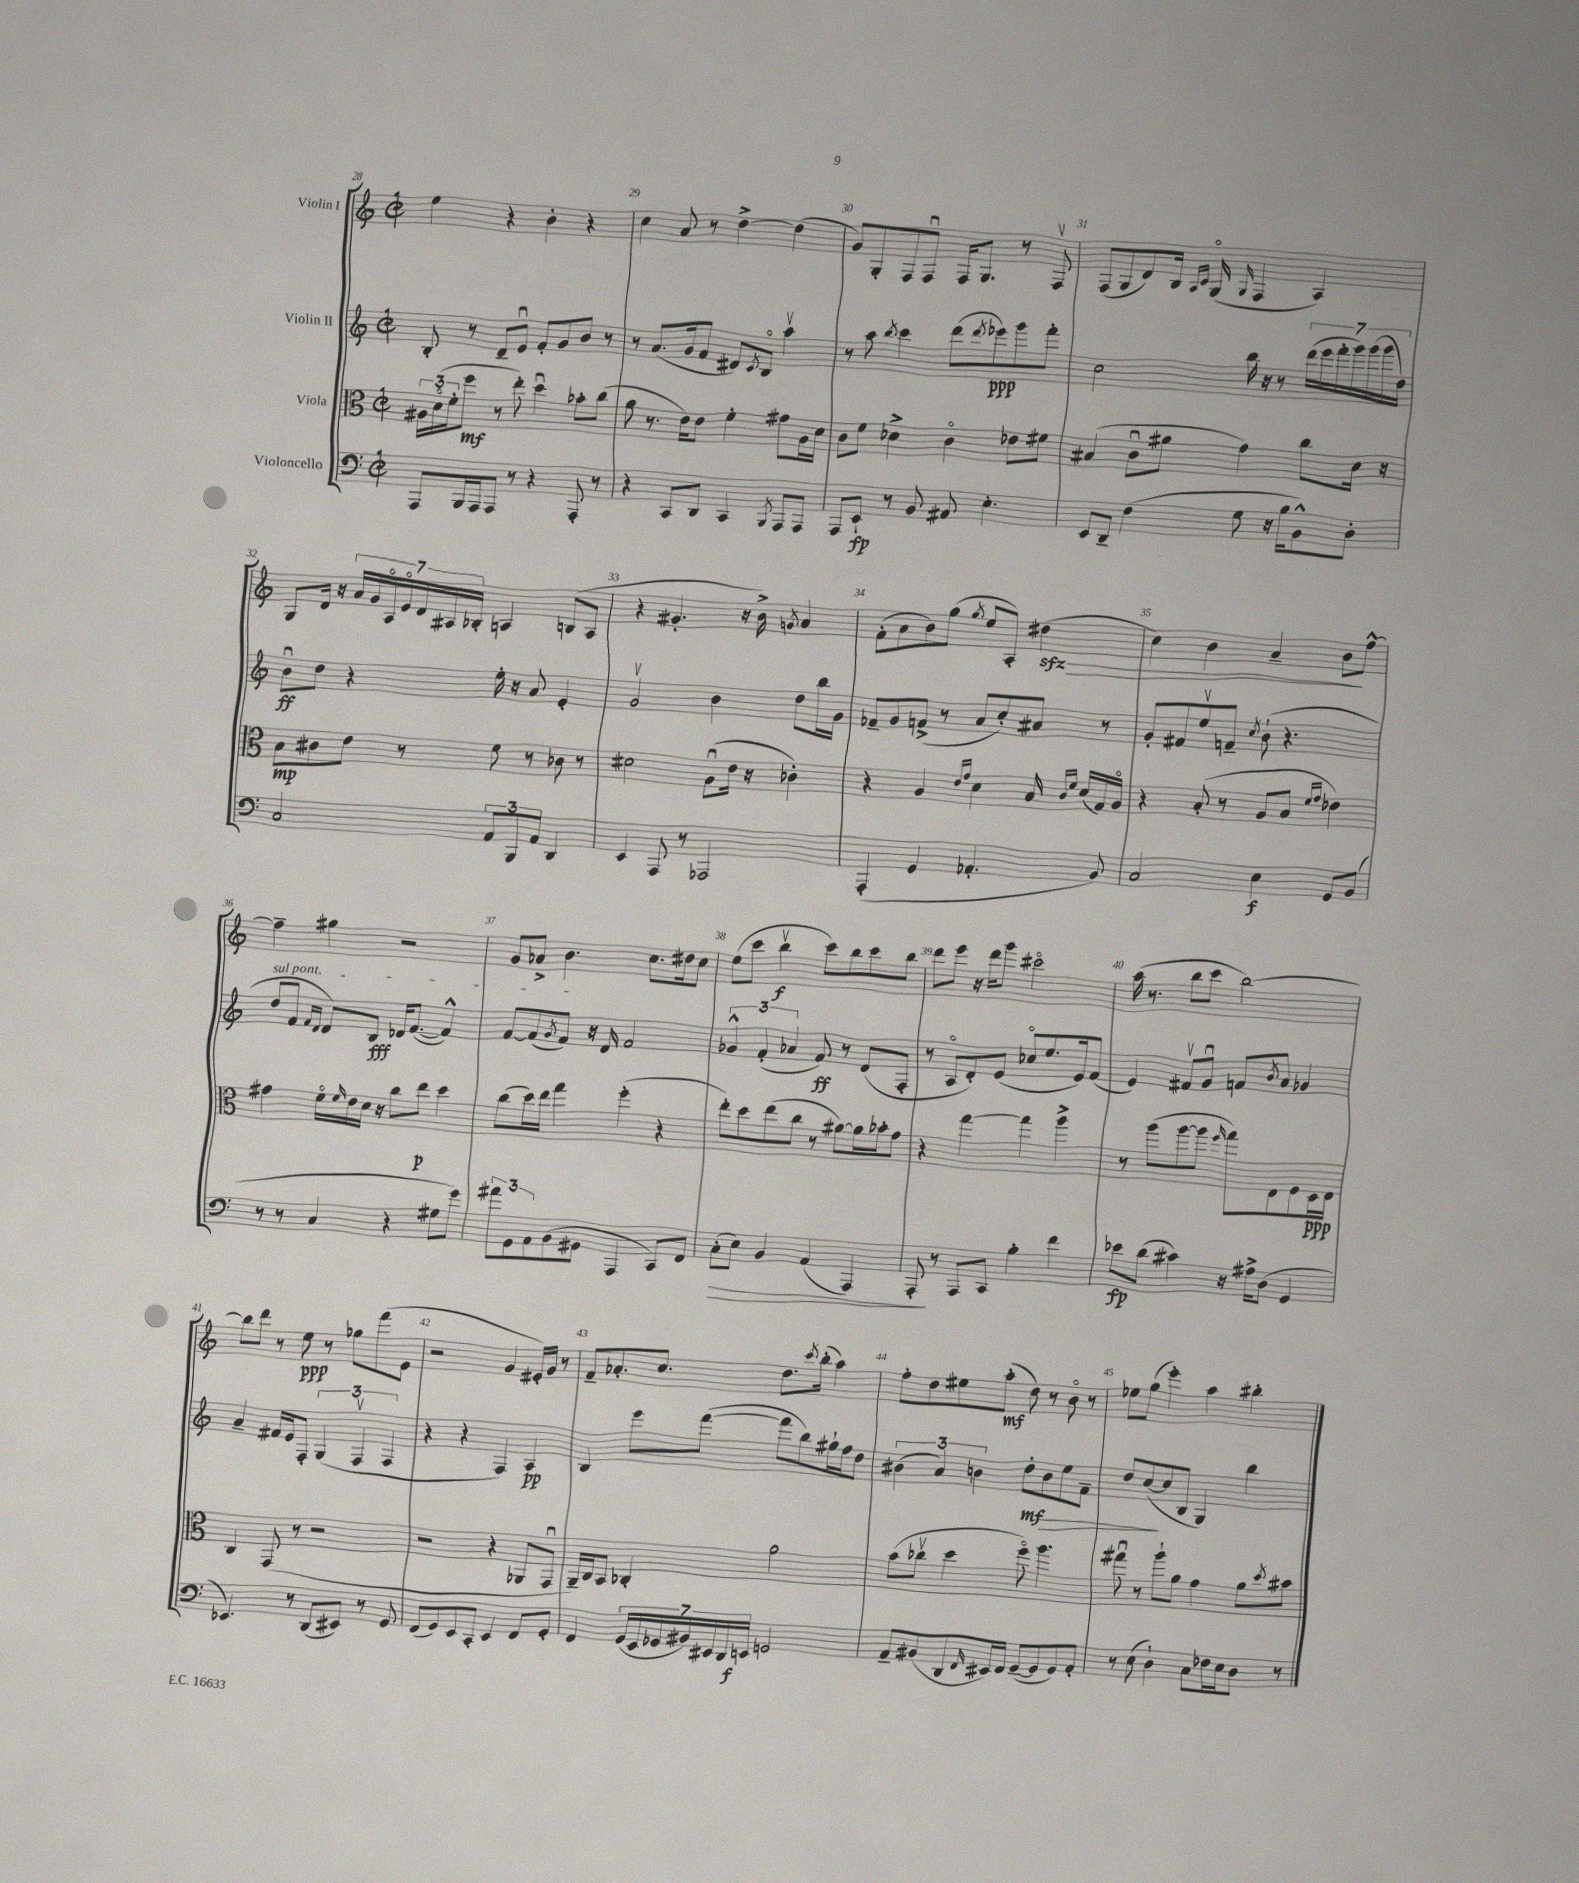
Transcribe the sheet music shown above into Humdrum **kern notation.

**kern	**dynam	**kern	**dynam	**kern	**dynam	**kern	**dynam
*part4	*part4	*part3	*part3	*part2	*part2	*part1	*part1
*staff4	*staff4	*staff3	*staff3	*staff2	*staff2	*staff1	*staff1
*I"Violoncello	*	*I"Viola	*	*I"Violin II	*	*I"Violin I	*
*clefF4	*	*clefC3	*	*clefG2	*	*clefG2	*
*k[]	*	*k[]	*	*k[]	*	*k[]	*
*M2/2	*	*M2/2	*	*M2/2	*	*M2/2	*
*met(c|)	*	*met(c|)	*	*met(c|)	*	*met(c|)	*
=28	=28	=28	=28	=28	=28	=28	=28
8AAA/L	.	24A#X\LL	.	8B'/	.	4ee\	.
.	.	(24d\	.	.	.	.	.
.	.	24f'\J	.	.	.	.	.
16BBB/L	.	8ff\J	mf	8r	.	.	.
16AAA/J	.	.	.	.	.	.	.
8AAA/J	.	8r	.	8d~/L	.	4r	.
8r	.	8ee'\)	.	8eu/J	.	.	.
4r	.	4ddu\	.	8f'/L	.	4b'\	.
.	.	.	.	8g/	.	.	.
8AAA'/	.	8b-X'\L	.	8b/J	.	4r	.
8r	.	(8cc\J	.	8r	.	.	.
=29	=29	=29	=29	=29	=29	=29	=29
4r	.	8a\	.	8r	.	4cc\	.
.	.	8.r	.	(8.a/L	.	.	.
8CC/L	.	.	.	.	.	8a/	.
.	.	16e\KL)	.	16g/k	.	.	.
8DD/J	.	8e\J	.	8f/J	.	8r	.
4CC/	.	4f'\	.	8d#X/L)	.	[4dd^\	.
.	.	.	.	8qc/	.	.	.
.	.	.	.	8B/J	.	.	.
8qBBB/	.	.	.	.	.	.	.
8AAA/L	.	8g#X\L	.	4aav\	.	(4dd\]	.
8AAA/J	.	16A\L	.	.	.	.	.
.	.	16d\JJ	.	.	.	.	.
=30	=30	=30	=30	=30	=30	=30	=30
8AAA/L	.	8c\L	.	8r	.	8g/L)	.
8EE`/J	fp	8f\J	.	8aa\	.	8G'/	.
.	.	.	.	8qbb/	.	.	.
8r	.	4d-X^\	.	4ccc\	.	8F/	.
8BB/	.	.	.	.	.	8Fu/J	.
8AA#X/	.	4c\	.	(8ddd\L	.	16F/KL	.
.	.	.	.	.	.	8.G/J	.
.	.	.	.	8qddd/	.	.	.
4.E'\	.	.	.	8eee-X\)	ppp	.	.
.	.	8e-X\L	.	8ggg\	.	8r	.
.	.	8f#X\J	.	8fff'\J	.	8Fv/	.
=31	=31	=31	=31	=31	=31	=31	=31
8EE/L	.	(4B#X/	.	2cc\	.	(8F/L	.
8DD~/J	.	.	.	.	.	8G/	.
(4F\	.	8cu\L	.	.	.	8d/)	.
.	.	8a#X\J	.	.	.	16B/Jk	.
.	.	.	.	.	.	16qqA/LL	.
.	.	.	.	.	.	16qqc/JJ	.
.	.	.	.	.	.	(16G/	.
.	.	.	.	.	.	16qqG/	.
8G\	.	4g\)	.	16bb\	.	4F/	.
.	.	.	.	16r	.	.	.
16r	.	.	.	8r	.	.	.
16B\KL	.	.	.	.	.	.	.
8BB^^\)	.	8cc\L	.	(28ddd\LL	.	4A/)	.
.	.	.	.	28eee\	.	.	.
.	.	.	.	28fff'\	.	.	.
.	.	.	.	28ggg\)	.	.	.
8D'\J	.	16d\Jk	.	.	.	.	.
.	.	.	.	(28ggg\	.	.	.
.	.	.	.	28ggg\	.	.	.
.	.	16r	.	.	.	.	.
.	.	.	.	28dd\JJ)	.	.	.
!!LO:LB:g=z
=32	=32	=32	=32	=32	=32	=32	=32
2C/	.	8B\L	mp	8bu\L	ff	8G/L	.
.	.	8c#X\	.	8dd\J	.	16d/Jk	.
.	.	.	.	.	.	16r	.
.	.	8e\J	.	4r	.	28a/LL	.
.	.	.	.	.	.	28g/	.
.	.	.	.	.	.	28A/	.
.	.	.	.	.	.	28e/	.
.	.	8r	.	.	.	.	.
.	.	.	.	.	.	28d/	.
.	.	.	.	.	.	28A#X/	.
.	.	.	.	.	.	28B-X'/JJ	.
12AA/L	.	8f\	.	16ee'\	.	4An/	.
.	.	.	.	16r	.	.	.
12BBB/	.	.	.	.	.	.	.
.	.	8r	.	8a/	.	.	.
12AA/J	.	.	.	.	.	.	.
4DD/	.	8c-X\	.	4e'/	.	(8Bn/L	.
.	.	8r	.	.	.	8A/J	.
=33	=33	=33	=33	=33	=33	=33	=33
4EE/	.	2d#X\	.	2gv/	.	4r	.
8AAA/	.	.	.	.	.	4.g#X'/	.
8r	.	.	.	.	.	.	.
2AAA-X/	.	(8Au\L	.	4b\	.	.	.
.	.	16e\Jk	.	.	.	16r	.
.	.	16r	.	.	.	16b^\)	.
.	.	.	.	.	.	8qgn/	.
.	.	4c-X'\)	.	8dd\L	.	4a/	.
.	.	.	.	16bb\L	.	.	.
.	.	.	.	16g\JJ	.	.	.
=34	=34	=34	=34	=34	=34	=34	=34
(4AAA'/	.	4r	.	8f-X~/L	.	(8f'\L	.
.	.	.	.	8g/	.	8a\	.
4GG/	.	4A/	.	(8fn^/J	.	8b\)	.
.	.	.	.	8r	.	(8gg\J	.
.	.	16qqe/LL	.	.	.	.	.
.	.	16qqg/JJ	.	.	.	8qgg/	.
4.AA-X'/	.	4d\	.	8a/L	.	8ee/L	.
.	.	.	.	8cc'/)	.	8A'/J)	.
!	!	!	!	!	!	!	!LO:HP:b
.	.	16B/	.	8a#X/J	.	(4dd#Xzz\	>
.	.	16qqc/LL	.	.	.	.	.
.	.	16qqf/JJ	.	.	.	.	.
.	.	(16d/LL	.	.	.	.	.
8BB/)	.	16G/)	.	8r	.	.	.
.	.	16A/JJ	.	.	.	.	.
=35	=35	=35	=35	=35	=35	=35	=35
2C/	.	4r	.	8g'/L	.	4cc\)	.
.	.	.	.	8f#X/	.	.	.
.	.	(8B'/	.	8eev/	.	4b\	.
.	.	8r	.	8fn~/J	.	.	.
.	.	.	.	8qcc/	.	.	.
4E\	f	8A/L	.	(8b`\	.	4a~/	.
.	.	8B/J	.	4.r	.	.	.
.	.	16qqf/LL	.	.	.	.	.
.	.	16qqg/JJ	.	.	.	.	.
8GG/L	.	4e-X\)	.	.	.	8b\L	.
(8BB/J	.	.	.	.	.	[8ff^^\J	]
!!LO:LB:g=z
=36	=36	=36	=36	=36	=36	=36	=36
!	!	!	!	!LO:TX:a:i:t=sul pont.	!	!	!
8r	.	4g#X\	.	8dd/L	.	4ff~\]	.
8r	.	.	.	8f/J	.	.	.
.	.	.	.	16qqf/LL	.	.	.
.	.	.	.	16qqd/JJ	.	.	.
4C/	.	16f\LL	.	8d/L)	.	4gg#X\	.
.	.	16qqf/	.	.	.	.	.
.	.	16e\	.	.	.	.	.
.	.	16d\JJ	.	8B/J	fff	.	.
.	.	16r	.	.	.	.	.
4r	.	8cc\L	.	16d-X/KL	.	2r	.
.	.	.	.	([8.f/J	.	.	.
.	.	8ee\J	p	.	.	.	.
8G#X\L	.	4dd\	.	4f^^/])	.	.	.
8g\J)	.	.	.	.	.	.	.
=37	=37	=37	=37	=37	=37	=37	=37
12a#X\L	.	(8cc\L	.	[8f/L	.	8g/L	.
12GG\	.	.	.	.	.	.	.
.	.	16dd\L)	.	(8f/]	.	8a-X^/J	.
12AA\	.	.	.	.	.	.	.
.	.	16ee\JJ	.	.	.	.	.
.	.	.	.	8qg/	.	.	.
(8BB\	.	4gg\	.	8f/J)	.	4.b\	.
8GG#X\J	.	.	.	16r	.	.	.
.	.	.	.	16d/	.	.	.
4AAA/	.	(4ff'\	.	2f/	.	.	.
.	.	.	.	.	.	8.cc\L	.
8CC/L)	.	4r	.	.	.	.	.
.	.	.	.	.	.	16dd#X\k	.
8FF/J	.	.	.	.	.	8cc\J	.
=38	=38	=38	=38	=38	=38	=38	=38
!	!LO:HP:b	!	!	!	!	!	!
(8C'\L	>	8ee'\L)	.	6g-X^^/	.	(8ee\L	.
8E\J)	.	8dd\	.	.	.	8ccc\J	.
.	.	.	.	(6f'/	.	.	.
4BB/	.	(8ee\	.	.	.	4bbv\	f
.	.	.	.	6a-X/	.	.	.
.	.	8cc\J	.	.	.	.	.
(4AA/	.	8r	.	8f/)	ff	8ccc\L)	.
.	.	[8a#X\L)	.	8r	.	8bb\	.
4AAA/)	.	16a#\L]	.	(8d/L	.	8ccc\	.
.	.	16b-X'\J	.	.	.	.	.
.	.	8g\J	.	8F'/J	.	8bb\J	.
=39	=39	=39	=39	=39	=39	=39	=39
8AAA'/	.	4r	.	8r	.	8ddd\L	.
8r	]	.	.	8A/L	.	8eee\J	.
8AAA/L	.	[4gg\	.	8d'/)	.	16r	.
.	.	.	.	.	.	16ddd\KL	.
8CC/J	.	.	.	(8e/J	.	8ggg\J	.
4B'\	.	4gg\]	.	8cc-X/L	.	2ccc#X\	.
.	.	.	.	8.ee/	.	.	.
4f\	.	4aa^\	.	.	.	.	.
.	.	.	.	16e/k)	.	.	.
.	.	.	.	(8f/J	.	.	.
=40	=40	=40	=40	=40	=40	=40	=40
8e-X\L	fp	8r	.	4e/)	.	(16aa\	.
.	.	.	.	.	.	8.r	.
(8d\J	.	(8aa\L	.	.	.	.	.
4c#X\)	.	[8aa\	.	8f#Xv/L	.	8bb\L	.
.	.	8aa\J]	.	8gu/J	.	8ccc\J	.
.	.	16qqff/	.	.	.	.	.
16r	.	8gg\L)	.	8fn/L	.	[2bb\)	.
16A#X^\KL	.	.	.	.	.	.	.
.	.	.	.	8qb/	.	.	.
(8D\J	.	8E\	.	8a/J	.	.	.
4GG/	.	8F\	.	4g-X/	.	.	.
.	.	16D\L	ppp	.	.	.	.
.	.	16E\JJ	.	.	.	.	.
!!LO:LB:g=z
=41	=41	=41	=41	=41	=41	=41	=41
4.EE-X/)	.	4C/	.	4a~/	.	8bb\L]	.
.	.	.	.	.	.	8ddd\J	.
.	.	(8GG/	.	16f#X/LL	.	8r	.
.	.	.	.	16e/J	.	.	.
8r	.	8r	.	8F'/J	.	8ee\	ppp
(8DD/L	.	2r	.	(6G/	.	8r	.
8EE#X/J)	.	.	.	.	.	8gg-X\L	.
.	.	.	.	6Fv/	.	.	.
8r	.	.	.	.	.	(8fff\	.
.	.	.	.	6F/	.	.	.
8GG/	.	.	.	.	.	8e\J	.
=42	=42	=42	=42	=42	=42	=42	=42
(8FF/L	.	2r	.	4r	.	2r	.
8GG/)	.	.	.	.	.	.	.
8EE/	.	.	.	4r	.	.	.
8CC'/J	.	.	.	.	.	.	.
4EE/	.	4r	.	4F/)	.	4g/	.
8FF/L	.	8AA-X/L	.	4A/	pp	16e#X'/LL)	.
.	.	.	.	.	.	16g/JJ	.
8GG'/J	.	8GGu/J	.	.	.	8r	.
=43	=43	=43	=43	=43	=43	=43	=43
4FF/	.	16AA~/LL)	.	4B/	.	8f~/L	.
.	.	16C/J	.	.	.	.	.
.	.	8BB/J	.	.	.	8.a-X'/	.
(28GG/LL	.	4C-X'/	.	8eee\L	.	.	.
28EE/	.	.	.	.	.	.	.
.	.	.	.	.	.	8.cc/J	.
28GG-X/	.	.	.	.	.	.	.
28BB#X/)	.	.	.	.	.	.	.
.	.	.	.	([8fff\J	.	.	.
28EE#X/	.	.	.	.	.	.	.
28DD/	.	.	.	.	.	.	.
28EEn/JJ	f	.	.	.	.	.	.
2GGn/	.	2a\	.	8fff\L]	.	8.dd\L	.
.	.	.	.	8bb\)	.	.	.
.	.	.	.	.	.	8qccc/	.
.	.	.	.	.	.	(16bb'\Jk	.
.	.	.	.	16gg#X`\L	.	4aa\)	.
.	.	.	.	16ff\J	.	.	.
.	.	.	.	8dd\J	.	.	.
=44	=44	=44	=44	=44	=44	=44	=44
8AA~/L	.	(8b\L	.	(6b#X\	.	8ff'\L	.
(8BB#X/	.	8cc-Xv\J	.	.	.	8dd\	.
.	.	.	.	6a/)	.	.	.
8DD/	.	4dd\	.	.	.	8ee#X\	.
.	.	.	.	6bn\	.	.	.
16qqFF/	.	.	.	.	.	.	.
16EE#X/L)	.	.	.	.	.	(8aa'\J	mf
16FF/JJ	.	.	.	.	.	.	.
([8GG~/L	.	8ff\)	.	8dd'\L	mf	8dd\)	.
!	!	!	!	!	!LO:HP:b	!	!
8GG/]	.	4.aa\	.	8b\	>	8r	.
8GG/)	.	.	.	8ee\	.	8b\	.
8AA'/J	.	.	.	8f~\J	.	8r	.
=45	=45	=45	=45	=45	=45	=45	=45
8r	.	8gg#Xu\	.	8dd/L	.	8ee-X\L	.
(8E\	.	8r	.	([8cc/	.	(8gg\J	.
4D`\)	.	8aa`\L	.	8cc/]	]	4eee'\)	.
.	.	8a\J	.	8B/J	.	.	.
8C\L	.	4g\	.	4G/)	.	4aa\	.
16F-X\L	.	.	.	.	.	.	.
16E\J	.	.	.	.	.	.	.
8D\J	.	8a\L	.	4bb\	.	4bb#X'\	.
.	.	8qdd/	.	.	.	.	.
8r	.	8b#X\J	.	.	.	.	.
==	==	==	==	==	==	==	==
*-	*-	*-	*-	*-	*-	*-	*-
